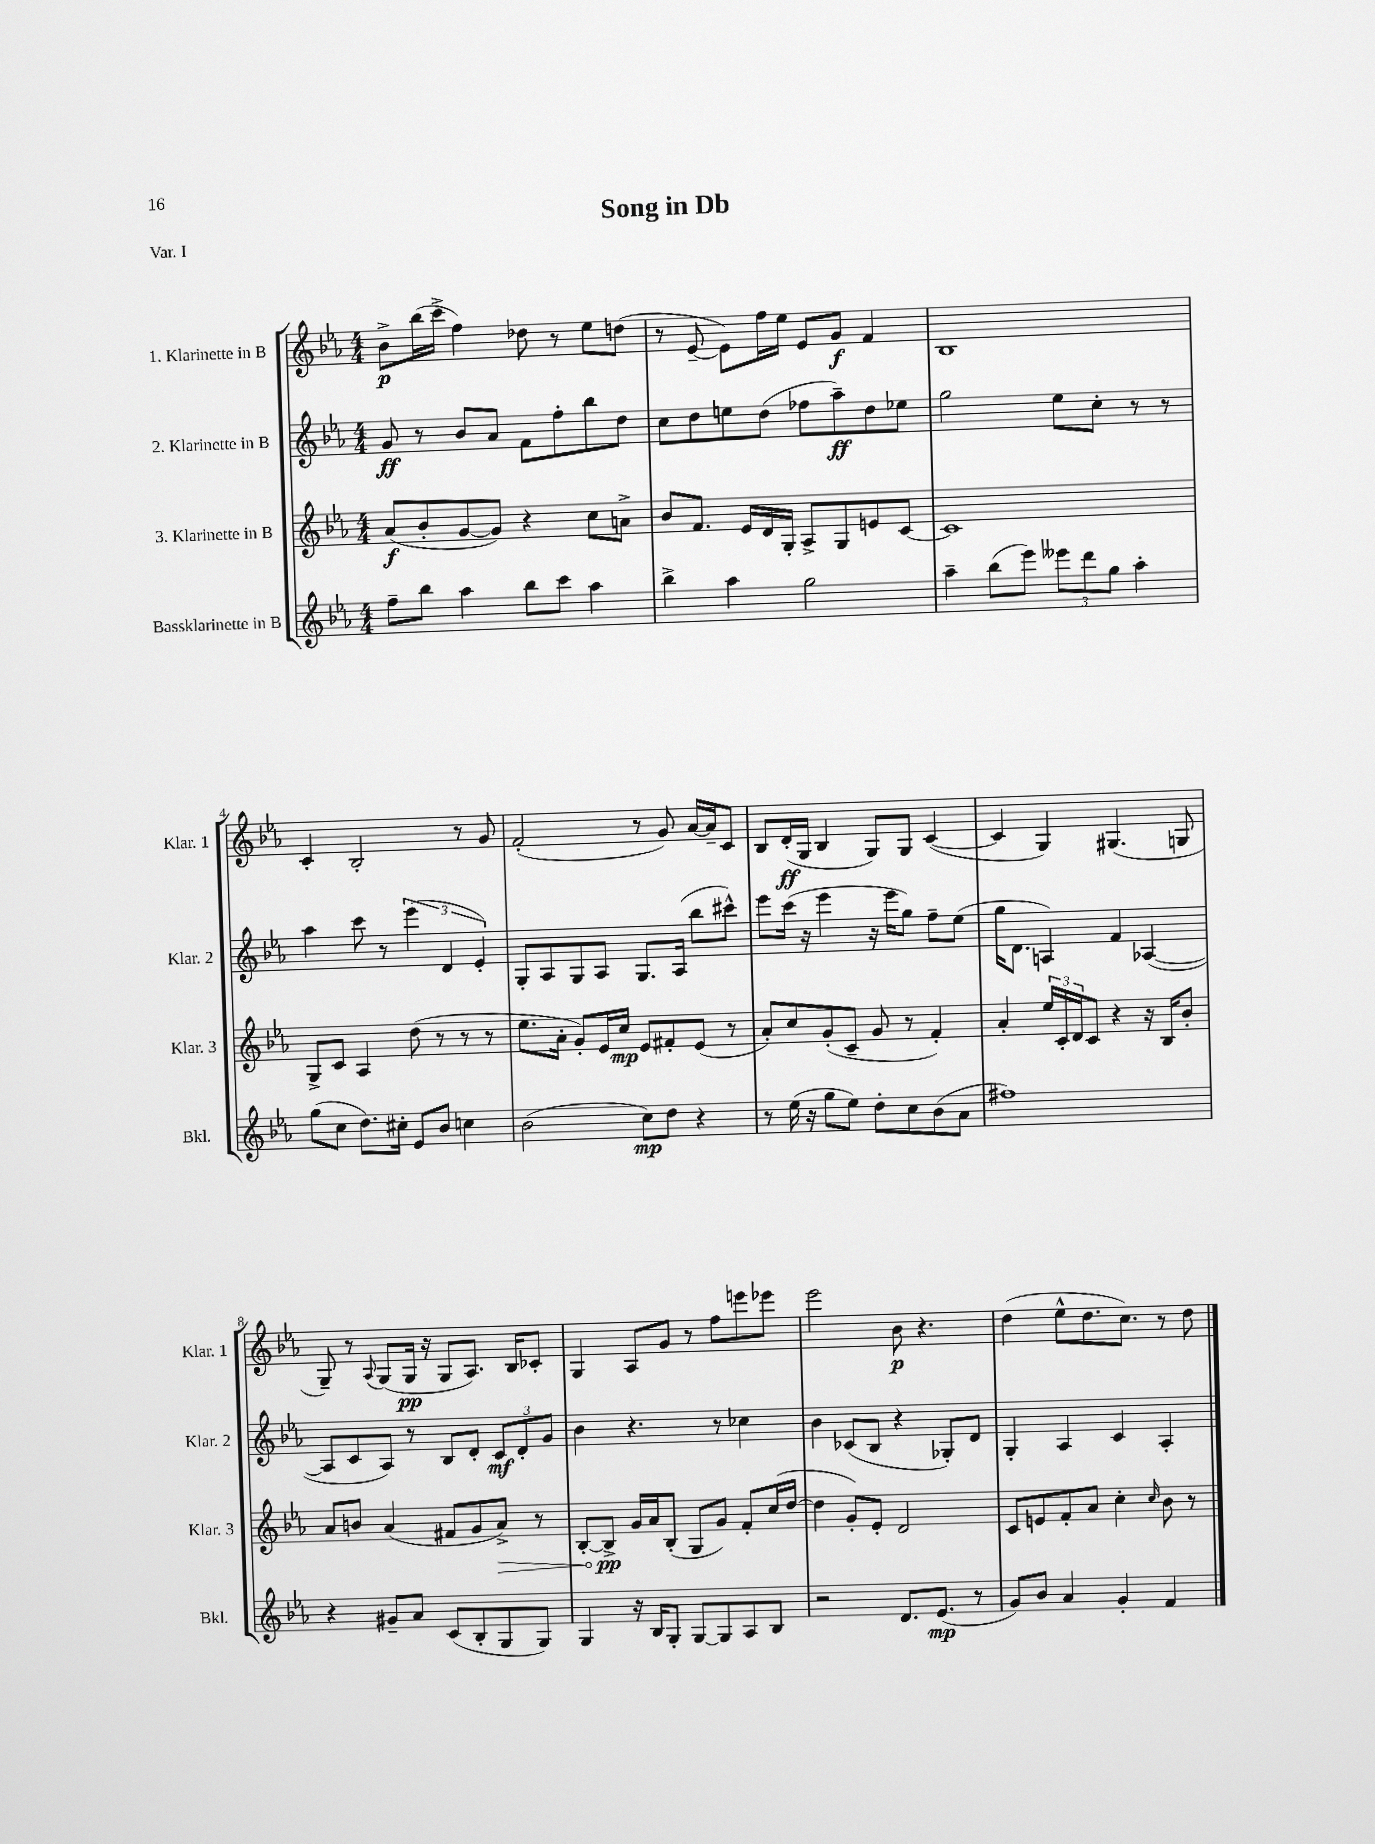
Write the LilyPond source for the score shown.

\header { title = "Song in Db" piece = "Var. I" }
<<
\new StaffGroup <<
\new Staff = "s0" \with { instrumentName = "1. Klarinette in B" shortInstrumentName = "Klar. 1" } {
    \clef treble \key ees \major \numericTimeSignature \time 4/4
    bes'8->\p bes''16( c'''16-> f''4) des''8 r8 ees''8 d''8( |
    r8 ees'8~-- ees'8) f''16 ees''16 ees'8 g'8\f f'4 |
    bes1 |
    c'4-. bes2-. r8 g'8 |
    f'2-.( r8 g'8) aes'16~ aes'16-- c'8 |
    bes8 d'16-.\ff( g16 bes4 g8) g8 c'4~( |
    c'4 g4) gis4.( g8 |
    g8--) r8 \appoggiatura { aes8 } g8( g16\pp r16 g8 aes8.) bes16 ces'8-. |
    g4 aes8 g'8 r8 f''8 e'''8 ees'''8 |
    ees'''2 bes'8\p r4. |
    d''4( ees''8-^ d''8. c''8.) r8 d''8 \bar "|." |
}
\new Staff = "s1" \with { instrumentName = "2. Klarinette in B" shortInstrumentName = "Klar. 2" } {
    \clef treble \key ees \major \numericTimeSignature \time 4/4
    g'8\ff r8 bes'8 aes'8 f'8 f''8-. bes''8 d''8 |
    c''8 d''8 e''8 d''8( fes''8 aes''8--\ff) d''8 ees''8 |
    g''2 ees''8 c''8-. r8 r8 |
    aes''4 c'''8 r8 \tuplet 3/2 { ees'''4( d'4 ees'4-.) } |
    g8-. aes8 g8 aes8 g8. aes16( bes''8 cis'''8-^) |
    ees'''8 c'''16( r16 ees'''4 r16 ees'''16 g''8) f''8-- ees''8( |
    g''16 d'8. a4) f'4 aes4~( |
    aes8 c'8 aes8) r8 bes8 d'8-. \tuplet 3/2 { c'8\mf d'8-. g'8 } |
    bes'4 r4. r8 ces''4 |
    bes'4 ces'8( bes8 r4 ges8-.) d'8 |
    g4-. aes4 c'4 aes4-. \bar "|." |
}
\new Staff = "s2" \with { instrumentName = "3. Klarinette in B" shortInstrumentName = "Klar. 3" } {
    \clef treble \key ees \major \numericTimeSignature \time 4/4
    aes'8\f( bes'8-. g'8~ g'8) r4 c''8 a'8-> |
    bes'8 f'8. ees'16 d'16 g16-. aes8-> g8 e'8 c'8~ |
    c'1 |
    g8-> c'8 aes4 d''8( r8 r8 r8 |
    ees''8. aes'16-. g'8-.) ees'16 c''16\mp ees'8 fis'8-. ees'8( r8 |
    aes'8-.) c''8 g'8-.( c'8-- g'8 r8 f'4-.) |
    aes'4-. \tuplet 3/2 { ees''16 c'16-. d'16 } c'8 r4 r16 bes16 bes'8-. |
    aes'8 b'8 aes'4( fis'8 g'8 \once \override Hairpin.circled-tip = ##t aes'8->\>) r8 |
    bes8~-. bes8->\pp\! g'16 aes'16 bes8-.( g8 g'8) f'8-. c''16( d''16~ |
    d''4 g'8-.) ees'8-. d'2 |
    c'8 e'8 f'8-. aes'8 c''4-. \grace { c''16 } bes'8 r8 \bar "|." |
}
\new Staff = "s3" \with { instrumentName = "Bassklarinette in B" shortInstrumentName = "Bkl." } {
    \clef treble \key ees \major \numericTimeSignature \time 4/4
    f''8-- bes''8 aes''4 bes''8 c'''8 aes''4 |
    bes''4-> aes''4 g''2 |
    aes''4-- bes''8( ees'''8) \tuplet 3/2 { eeses'''8 d'''8 g''8 } aes''4-. |
    g''8( c''8 d''8.) cis''16-. ees'8 bes'8 c''4 |
    bes'2( c''8\mp) d''8 r4 |
    r8 ees''16( r16 g''8 ees''8) d''8-. c''8 bes'8( aes'8 |
    fis''1) |
    r4 gis'8-- aes'8 c'8( bes8-. g8 g8) |
    g4 r16 bes16 g8-. g8~ g8 aes8 bes8 |
    r2 d'8. ees'8.\mp( r8 |
    g'8) bes'8 aes'4 g'4-. f'4 \bar "|." |
}
>>
>>
